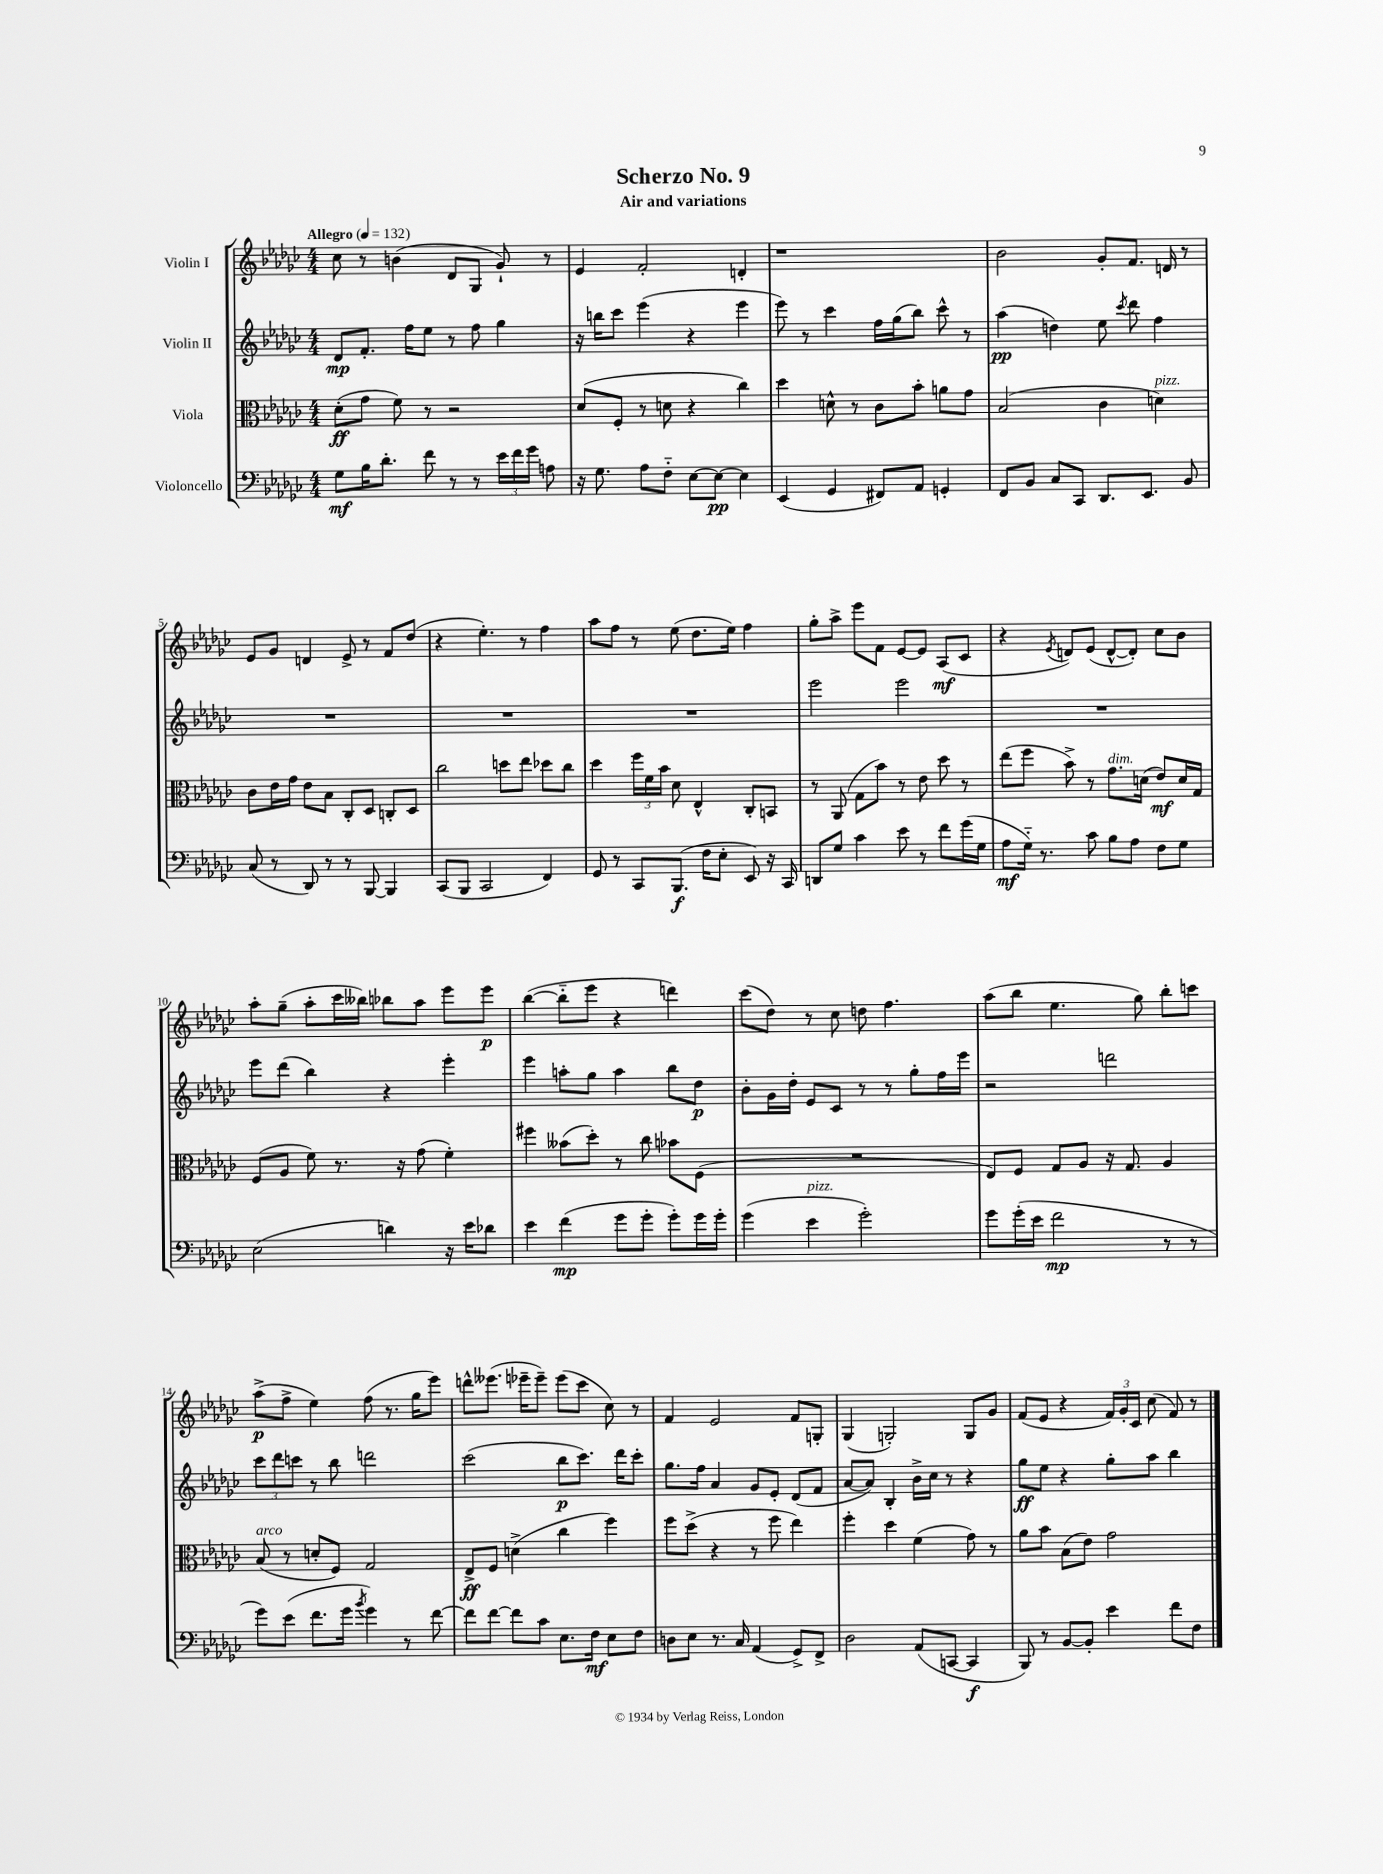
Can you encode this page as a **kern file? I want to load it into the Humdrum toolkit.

**kern	**kern	**kern	**kern
*staff4	*staff3	*staff2	*staff1
*clefF4	*clefC3	*clefG2	*clefG2
*k[b-e-a-d-g-c-]	*k[b-e-a-d-g-c-]	*k[b-e-a-d-g-c-]	*k[b-e-a-d-g-c-]
*M4/4	*M4/4	*M4/4	*M4/4
*MM132	*MM132	*MM132	*MM132
8G-	(8d-'	8d-	8cc-
16B-	8g-	8.f'	8r
8.d-'	.	.	.
.	8f)	.	(4b
.	.	16ff	.
8f	8r	8ee-	.
8r	2r	8r	8d-
8r	.	8ff	8G-
24e-	.	4gg-	8g-`)
24f	.	.	.
24g-	.	.	.
8A	.	.	8r
=	=	=	=
16r	(8d-	16r	4e-
8.G-	.	16bb	.
.	8F'	8ccc-	.
8A-	8r	(4eee-	2f'
8F'~	8d	.	.
[8E-	4r	4r	.
8E-_	.	.	.
4E-]	4cc-)	4eee-	4d'
=	=	=	=
(4EE-	4dd-	8eee-)	1r
.	.	8r	.
4GG-	8d^^	4ccc-	.
.	8r	.	.
8FF#)	8c-	16ff	.
.	.	(16gg-	.
8AA-	8b-'	8bb-)	.
4GG'	8a	8ccc-^^	.
.	8g-	8r	.
=	=	=	=
8FF	(2B-	(4aa-	2b-
8BB-	.	.	.
8C-	.	4dd)	.
8CC-	.	.	.
8.DD-	4c-	8ee-	8g-'
.	.	8qccc-	.
.	.	8ddd-	8.f
8.EE-	.	.	.
.	4d)	4ff	.
.	.	.	16d
8BB-	.	.	8r
=	=	=	=
(8C-	8c-	1r	8e-
8r	16e-	.	8g-
.	16g-	.	.
8DD-)	8e-	.	4d
8r	8B-	.	.
8r	8C-'	.	8e-^
[8BBB-	8D-	.	8r
4BBB-]	8C'	.	8f
.	8D-	.	(8dd-
=	=	=	=
(8CC-	2cc-	1r	4r
8BBB-	.	.	.
2CC-	.	.	4.ee-')
.	8dd	.	.
.	8ee-	.	8r
4FF)	8dd-	.	4ff
.	8cc-	.	.
=	=	=	=
8GG-	4dd-	1r	8aa-
8r	.	.	8ff
8CC-	24ff	.	8r
.	24f	.	.
.	24b-	.	.
(8.BBB-	8d-	.	(8ee-
.	4E-^^	.	8.dd-
16F	.	.	.
8E-'	.	.	.
.	.	.	16ee-)
8EE-)	8C-'	.	4ff
16r	8BB	.	.
16CC-	.	.	.
=	=	=	=
8DD	8r	2eee-	8gg-'
8G-	(8AA-	.	8aa-^
4c-	8G-	.	8eee-
.	8b-)	.	8f
8e-	8r	2eee-	[8e-
8r	8e-	.	8e-]
8f	8dd-	.	(8A-
(16g-	8r	.	8c-
16G-	.	.	.
=	=	=	=
8A-	(8ee-	1r	4r
16G-'~)	8ff	.	.
8.r	.	.	.
.	.	.	8qe-
.	8b-^)	.	8d)
8c-	8r	.	(8e-
8B-	8.g-	.	[8d^^
8A-	.	.	8d'])
.	(16d	.	.
8F	8e-)	.	8cc-
8G-	16d	.	8b-
.	16G-	.	.
=	=	=	=
(2E-	(8F	8eee-	8aa-'
.	8A-	(8ddd-	(8gg-~
.	8f)	4bb-)	8aa-'
.	8.r	.	16ccc-
.	.	.	16bb--)
4d)	.	4r	8bb-
.	16r	.	.
.	(8g-	.	8aa-
16r	4f')	4eee-'	8eee-
16e-	.	.	.
8d-	.	.	8eee-
=	=	=	=
4e-	4ff#	4eee-	([4bb-
(4f	(8b--	8aa'	8bb-'~]
.	8dd-')	8gg-	8eee-
8g-	8r	4aa	4r
8g-'	8cc-	.	.
8g-')	8b-	8bb-	4ddd)
16g-	(8F	8dd-	.
16g-'	.	.	.
=	=	=	=
(4g-	1r	8b-'	(8ccc-
.	.	16g-	8dd-)
.	.	16dd-'	.
4e-	.	8e-	8r
.	.	8c-	8cc-
2g-')	.	8r	8dd
.	.	8r	4.ff
.	.	8gg-'	.
.	.	16ff	.
.	.	16eee-	.
=	=	=	=
8g-	8E-)	2r	(8aa-
(16g-'	8F	.	8bb-
16e-	.	.	.
2f	8G-	.	4.ee-
.	8A-	.	.
.	16r	2ddd	.
.	8.G-	.	.
.	.	.	8gg-)
8r	4A-	.	8bb-'
8r	.	.	8ccc
=	=	=	=
8g-)	(8B-	12ccc-	(8aa-^
.	.	12ddd-	.
(8e-	8r	.	8ff^
.	.	12ccc	.
8.f	8d'	8r	4ee-)
.	8F)	8bb-	.
16g-	.	.	.
8qb-	.	.	.
4g-)	2G-	2ddd	(8ff
.	.	.	8.r
8r	.	.	.
.	.	.	16gg-
[8f	.	.	8eee-)
=	=	=	=
8f]	8E-^	(2ccc-	8ddd^^
[8f	8F	.	(8.eee--
8f]	(4d^	.	.
.	.	.	16eee-~
8c-	.	.	8eee-~)
8.E-	4cc-	8bb-	(8eee-
.	.	8.ccc-)	8ccc-
16F	.	.	.
8E-	4ff)	.	8cc-)
.	.	16ddd-	.
8F	.	8ccc-'	8r
=	=	=	=
8D	8ff	8.gg-	4f
8E-	(8dd-^	.	.
.	.	16ff	.
8.r	4r	4a-	2e-
16C-	.	.	.
(4AA-	8r	8g-	.
.	8ff	8e-'	.
8GG-^)	4ee-)	(8d-	8f
8FF^	.	8f	8G'
=	=	=	=
2D-	4ff'	[8a-	(4G-
.	.	8a-])	.
.	4dd-	4B-'	2G')
(8AA-	(4f	16b-^	.
.	.	16cc-	.
[8CC	.	8r	.
4CC]	8g-)	4r	8G
.	8r	.	8g-
=	=	=	=
8BBB-)	8a-	8gg-	(8f
8r	8b-	8ee-	8e-
[8BB-	(8B-	4r	4r
8BB-']	8e-)	.	.
4e-	2g-	8gg-'	24f)
.	.	.	24g-'
.	.	.	24c-
.	.	8aa-	(8cc-
8f	.	4bb-	8f)
8F	.	.	8r
==	==	==	==
*-	*-	*-	*-
